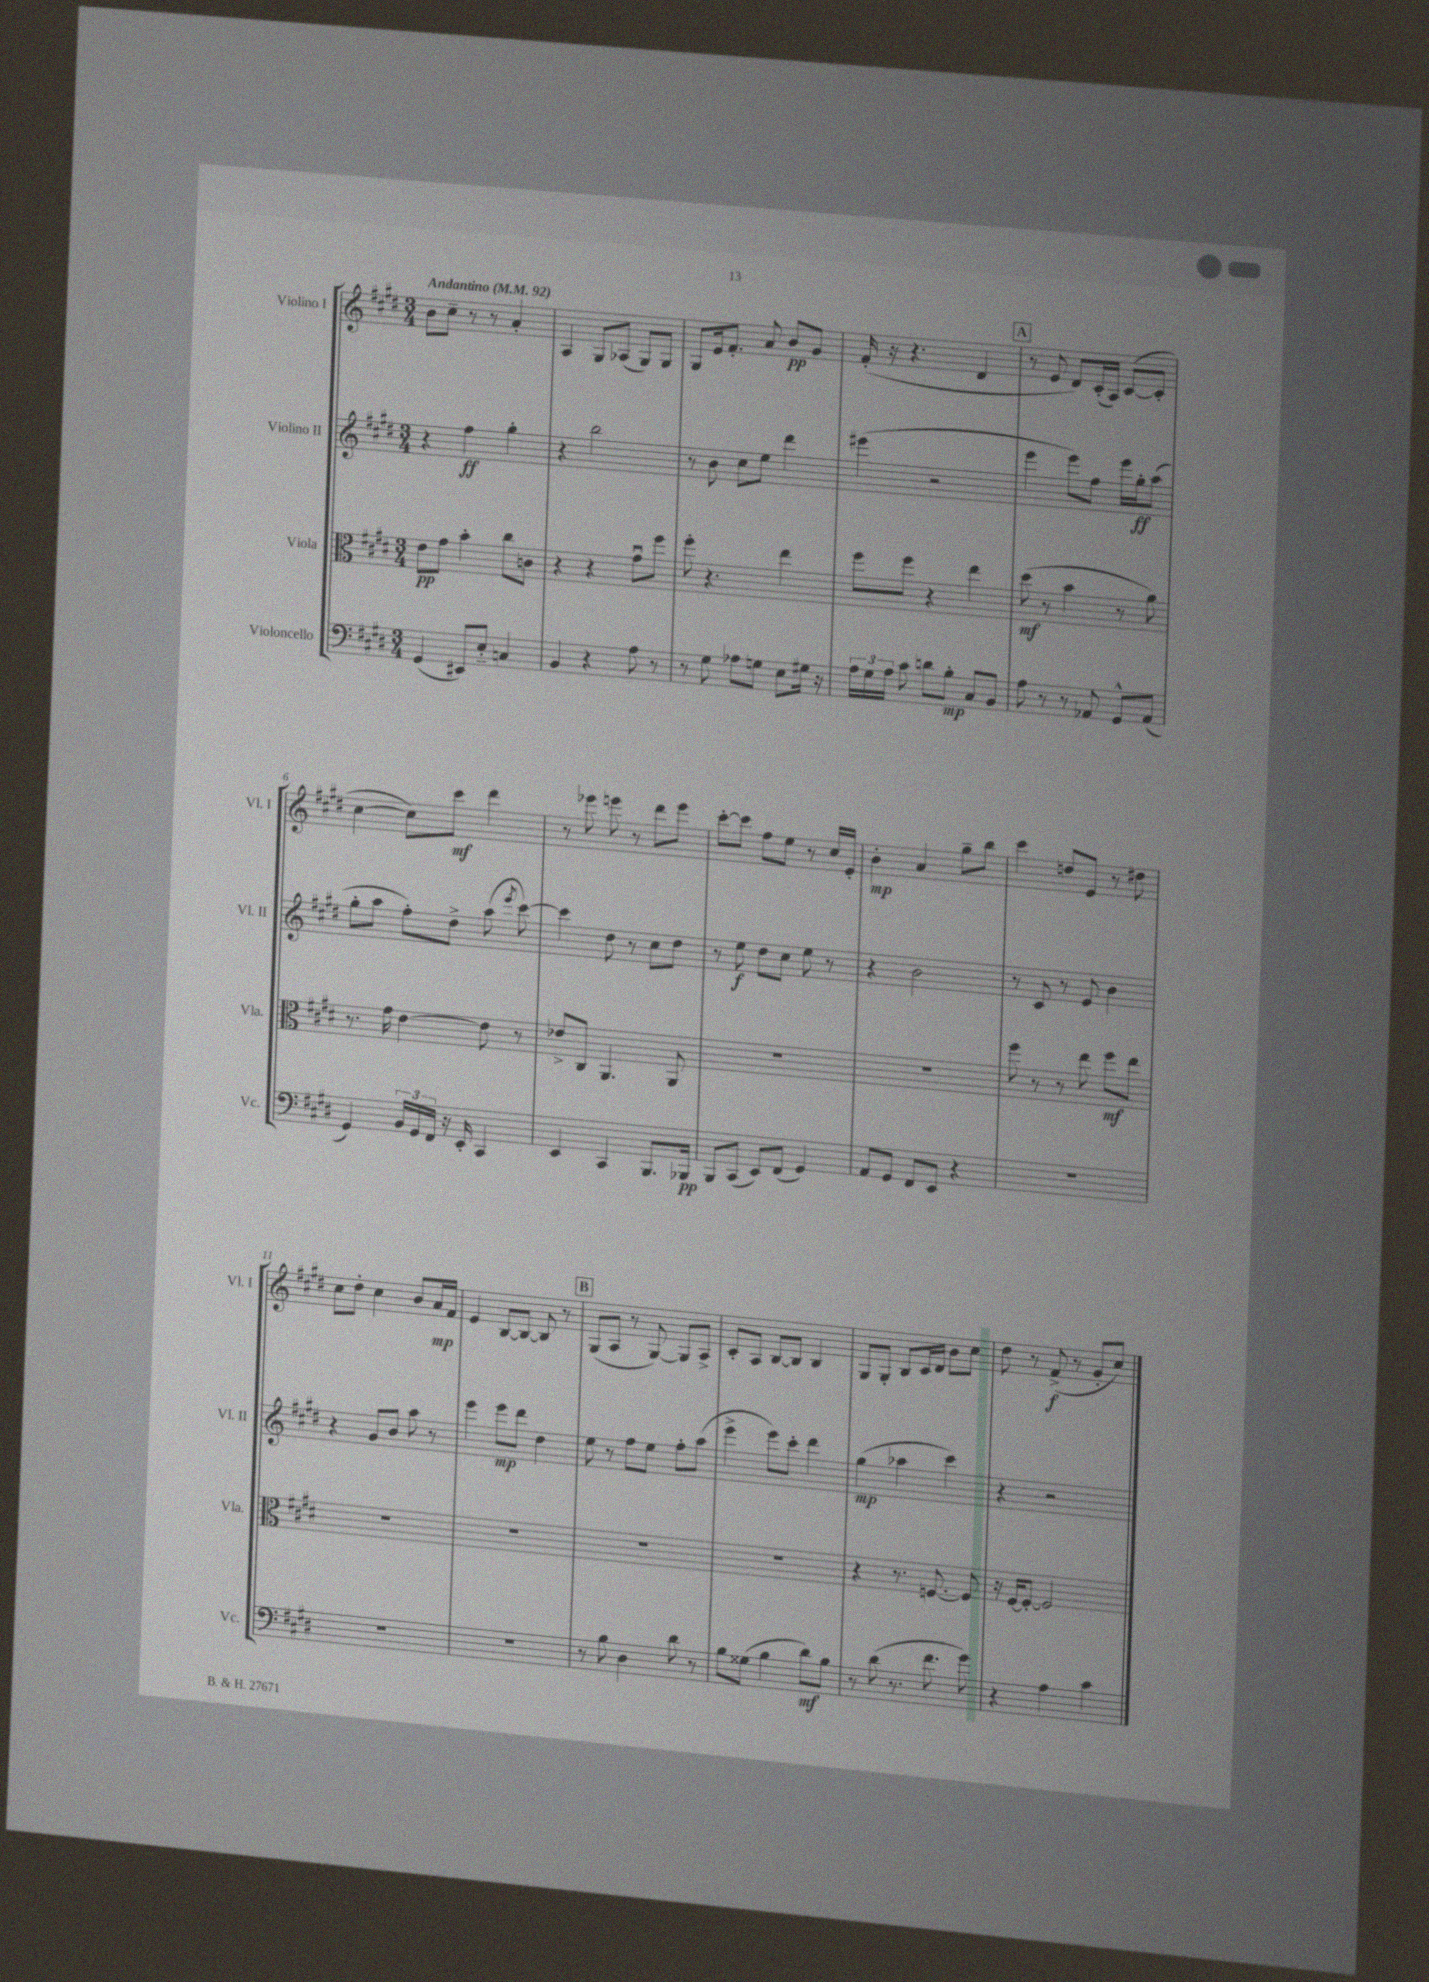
<<
\new StaffGroup <<
\new Staff = "s0" \with { instrumentName = "Violino I" shortInstrumentName = "Vl. I" } {
    \clef treble \key e \major \numericTimeSignature \time 3/4 \tempo "Andantino" 4 = 92
    \autoBeamOff b'8[ cis''8]-- r8 r8 a'4-. |
    a4 gis8[ aes8]( gis8[) gis8] |
    gis8[ e'16 fis'8.]-. a'8 b'8[\pp gis'8] |
    fis'16-.( r16 r4. dis'4 |
    \mark \markup { \box "A" } r8 e'8 dis'8[) cis'16-.( a16]) cis'8[~( cis'8]-. |
    cis''4~ cis''8[) cis'''8]\mf dis'''4 |
    r8 ees'''8 e'''8 r8 dis'''8[ e'''8] |
    cis'''8[~-. cis'''8] fis''8[ e''8] r8 cis''16[ e'16]-. |
    b'4-.\mp a'4 gis''8[-- b''8] |
    cis'''4 d''8[ e'8] r8 dis''8 |
    cis''8[ dis''8]-. cis''4 b'8[ a'16\mp fis'16] |
    e'4 b8[~ b8]~ b8 r8 |
    \mark \markup { \box "B" } gis8[( a8] r8 gis8~) gis8[ a8]-> |
    cis'8[-. a8] b8[~ b8] b4 |
    gis8[ gis8]-. b8[ cis'16 dis'16] b'8[ cis''8] |
    dis''8 r8 fis'8->\f( r8 gis'8[-. cis''8]) \bar "|." |
}
\new Staff = "s1" \with { instrumentName = "Violino II" shortInstrumentName = "Vl. II" } {
    \clef treble \key e \major \numericTimeSignature \time 3/4
    \autoBeamOff r4 fis''4\ff gis''4-. |
    r4 b''2 |
    r8 b'8 cis''8[ e''8] dis'''4 |
    eis'''4( r2 |
    \mark \markup { \box "A" } e'''4 e'''8[) fis''8] e'''16[ gis''16-.\ff a''8]( |
    gis''8[-. a''8] fis''8[-.) dis''8]-> a''8( \acciaccatura { e'''8 } cis'''8~) |
    cis'''4 dis''8 r8 cis''8[ dis''8] |
    r8 e''8\f dis''8[ cis''8] e''8 r8 |
    r4 b'2 |
    r8 cis'8 r8 e'8 b'4 |
    r4 gis'8[ b'8] a''8 r8 |
    e'''4 e'''8[\mp dis'''8] dis''4 |
    \mark \markup { \box "B" } e''8 r8 fis''8[ e''8] fis''8[-. a''8]( |
    e'''4-> e'''8[) cis'''8]-. dis'''4 |
    gis''4\mp( aes''4 cis'''4) |
    r4 r2 \bar "|." |
}
\new Staff = "s2" \with { instrumentName = "Viola" shortInstrumentName = "Vla." } {
    \clef alto \key e \major \numericTimeSignature \time 3/4
    \autoBeamOff e'8[\pp gis'8] b'4-. cis''8[ c'8] |
    r4 r4 gis'8[\downbow fis''8] |
    fis''8-. r4. e''4 |
    fis''8[ fis''8] r4 e''4 |
    \mark \markup { \box "A" } dis''8\mf( r8 b'4 r8 a'8) |
    r8. gis'16 e'4~ e'8 r8 |
    ees'8[-> cis8] a,4. a,8 |
    R2. |
    R2. |
    fis''8 r8 r8 e''8 fis''8[\mf e''8] |
    R2. |
    R2. |
    \mark \markup { \box "B" } R2. |
    R2. |
    r4 r8. f8.~ f8 |
    r16 fis16[~ fis8]~-. fis2 \bar "|." |
}
\new Staff = "s3" \with { instrumentName = "Violoncello" shortInstrumentName = "Vc." } {
    \clef bass \key e \major \numericTimeSignature \time 3/4
    \autoBeamOff gis,4( eis,8[) e8]-_ c4 |
    b,4 r4 a8 r8 |
    r8 gis8 aes8[ g8] e8[ gis16] r16 |
    \tuplet 3/2 { a16[ gis16 a16] } cis'8 d'8[ b8]-.\mp cis8[ b,8] |
    \mark \markup { \box "A" } a8 r8 r8 aes,8 gis,8[-^ aes,8]( |
    gis,4) \tuplet 3/2 { b,16[ gis,16 fis,16] } r16 e,16-. cis,4 |
    e,4 cis,4 b,,8.[ bes,,16]\pp |
    b,,8[ cis,8]( e,8[) fis,8]( gis,4) |
    a,8[ gis,8] fis,8[ e,8] r4 |
    R2. |
    R2. |
    R2. |
    \mark \markup { \box "B" } r8 b8 dis4 dis'8 r8 |
    b8[ gisis8]( b4 dis'8[\mf) b8] |
    r8 dis'8( r8. fis'8. gis'8) |
    r4 a4 cis'4 \bar "|." |
}
>>
>>
